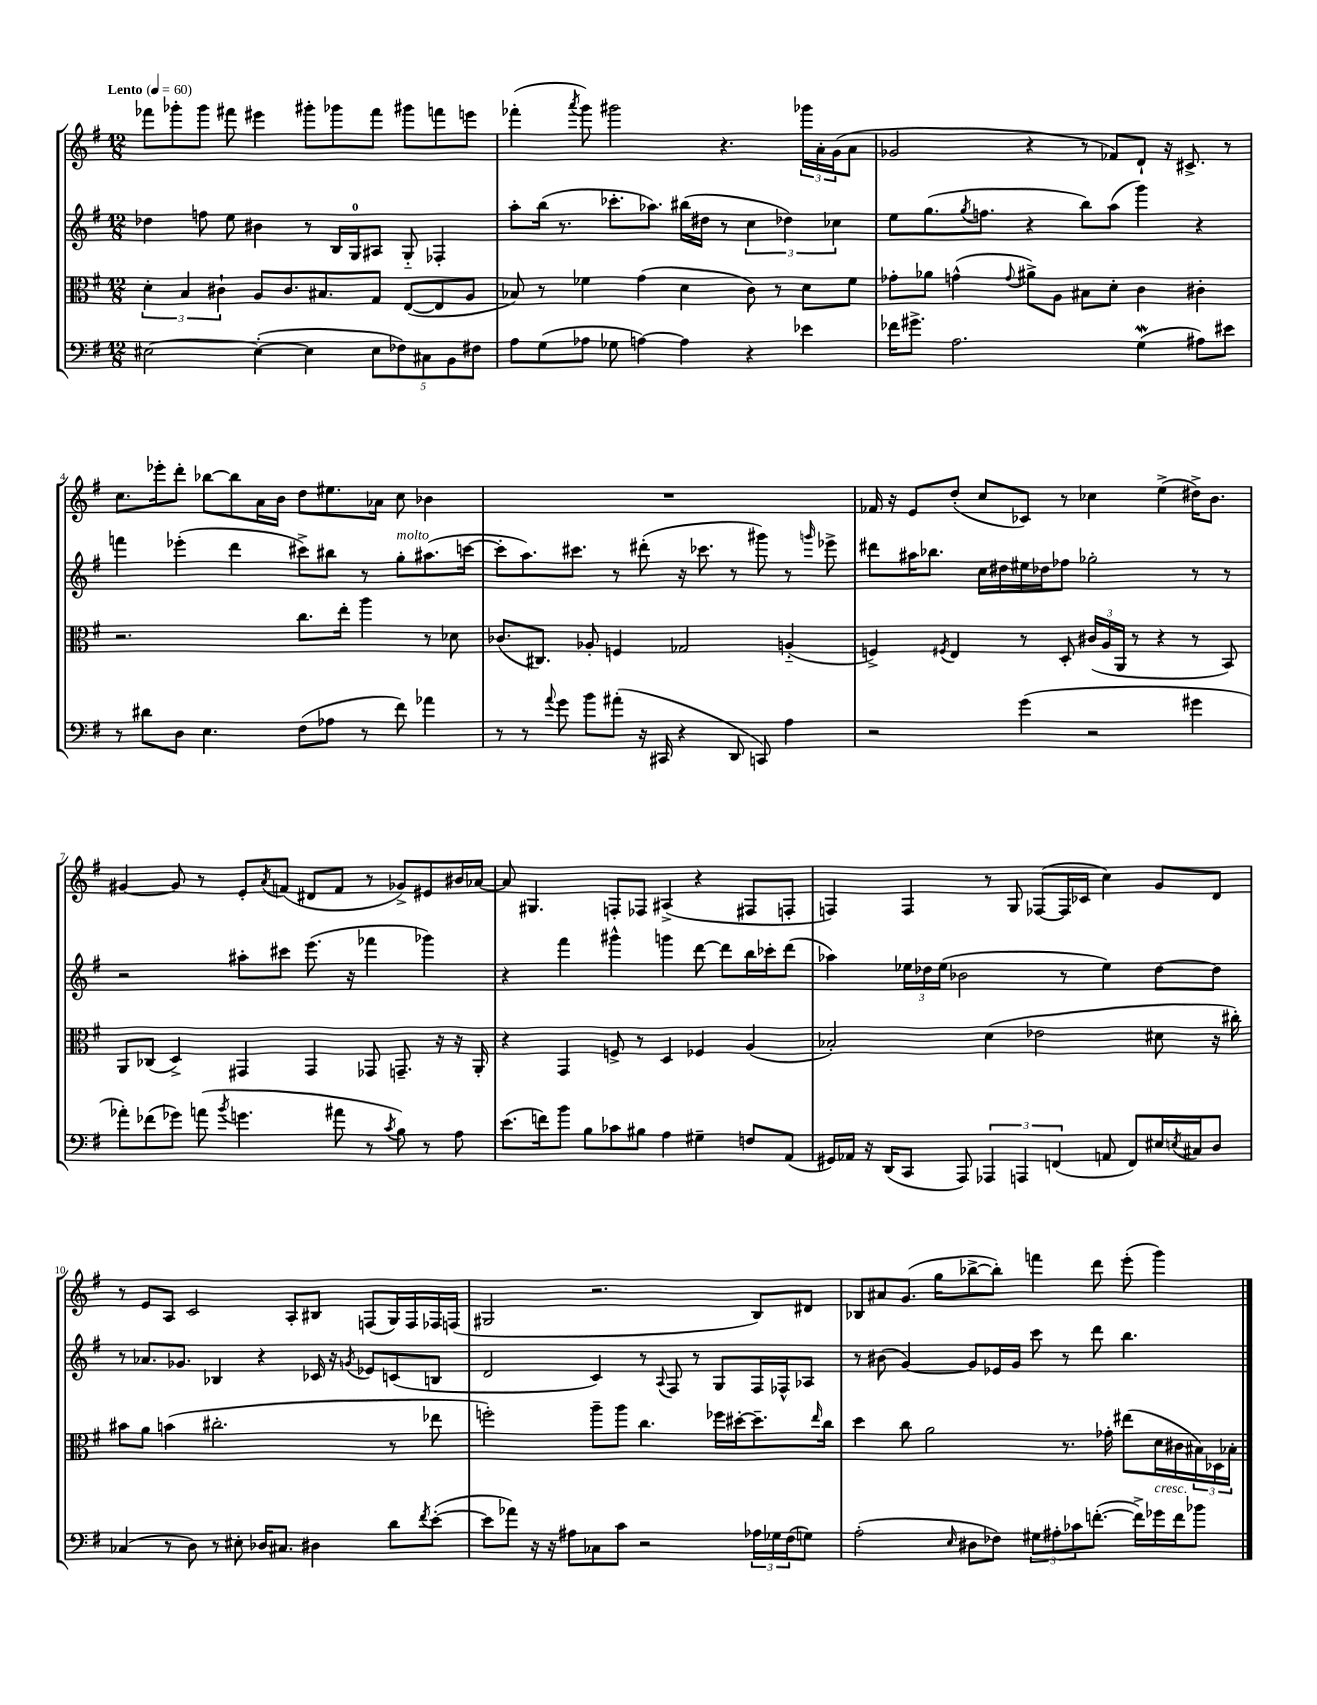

**kern	**kern	**kern	**kern
*staff4	*staff3	*staff2	*staff1
*clefF4	*clefC3	*clefG2	*clefG2
*k[f#]	*k[f#]	*k[f#]	*k[f#]
*M12/8	*M12/8	*M12/8	*M12/8
*MM60	*MM60	*MM60	*MM60
[2E#	6d'	4dd-	8fff-
.	.	.	8ggg-'
.	6B	.	.
.	.	8ff	8ggg-
.	6c#`	.	.
.	.	8ee	8fff#
(4E#'_	8A	4b#	4eee#
.	8.c#	.	.
4E#]	.	8r	8ggg#'
.	8.B#	.	.
.	.	16B	8ggg-
.	.	16G	.
10E#	8G	8A#	8fff#
10F-)	.	.	.
.	([8E	8G'~	8ggg#
10C#	.	.	.
.	8E]	4F-'	8fff
10BB	.	.	.
.	8A	.	8eee
10F#	.	.	.
=	=	=	=
8A	8B-)	8aa'	(4fff-'
(8G	8r	(16bb	.
.	.	8.r	.
.	.	.	8qaaa
8A-	4f-	.	8ggg)
8G-	.	8.ccc-'	2ggg#
[4A)	(4g	.	.
.	.	8.aa-)	.
4A]	4d	(16bb#	.
.	.	16dd#	.
.	.	8r	4.r
4r	8c)	6cc	.
.	8r	.	.
.	.	6dd-)	.
4e-	8d	.	24ggg-
.	.	.	24a'
.	.	6cc-	(24g
.	8f-	.	8a
=	=	=	=
16f-	8g-'	8ee	2g-
8.g#^	.	.	.
.	8a-	(8.gg	.
2.A	(4g^^	.	.
.	.	8qgg	.
.	.	8.ff	.
.	8qqg	.	.
.	8a#^)	4r	4r
.	8A	.	.
.	8B#	8bb)	8r
.	8d'	(8aa	8f-)
(4G	4c	4ggg)	8d`
.	.	.	16r
.	.	.	8.c#^
8A#)	4c#'	4r	.
8e#	.	.	8r
=	=	=	=
8r	2.r	4fff	8.cc
8d#	.	.	.
.	.	.	16eee-'
8D	.	(4eee-'	8ddd'
4.E	.	.	[8bb-
.	.	4ddd	8bb-]
.	.	.	16a
.	.	.	16b
(8F#	8.cc	8ccc#^)	8dd
8A-	.	8bb#	8.ee#
.	16ee'	.	.
8r	4aa	8r	.
.	.	.	16a-
8f#)	.	8gg'	8cc
4a-	8r	(8.aa#	4b-
.	8d-	.	.
.	.	[16ccc	.
=	=	=	=
8r	(8.c-	8ccc']	1.r
8r	.	8.aa)	.
.	8.C#)	.	.
8qqa	.	.	.
8g	.	.	.
.	.	8.ccc#	.
8b	8A-'	.	.
(8a#'	4F	8r	.
16r	.	(8ddd#'	.
16CC#	.	.	.
4r	2G-	16r	.
.	.	8.ccc-	.
8DD	.	8r	.
8CC)	.	8ggg#)	.
4A	(4A'~	8r	.
.	.	16qqggg	.
.	.	8eee-^	.
=	=	=	=
2r	4F^)	8ddd#	16f-
.	.	.	16r
.	.	16aa#	8e
.	.	8.bb-	.
.	8qF#	.	.
.	4E	.	(8dd'
.	.	16cc	8cc
.	.	16dd#	.
(4g	8r	16ee#	8c-)
.	.	16dd-	.
.	8D'	8ff-	8r
2r	(24c#	2gg-'	4cc-
.	24A	.	.
.	24AA	.	.
.	8r	.	.
.	4r	.	(4ee^
4g#	8r	8r	16dd#^)
.	.	.	8.b
.	8BB)	8r	.
=	=	=	=
8a-')	8AA	2r	[4g#
(8f-	(8C-	.	.
8g-)	4D^)	.	8g#]
(8a	.	.	8r
8qb	.	.	.
4.g	4GG#	8aa#'	8e'
.	.	.	8qa
.	.	8ccc#	(8f
.	4GG#	(8.eee	8d#
8a#	.	.	8f
.	.	16r	.
8r	8GG-	4fff-	8r
8qc	.	.	.
8B)	8.GG~	.	8g-^)
8r	.	4ggg-)	8e#
.	16r	.	.
8A	16r	.	16b#
.	16AA'	.	[16a-
=	=	=	=
(8.e	4r	4r	8a-]
.	.	.	4.G#
16f)	.	.	.
8b	4GG	4fff#	.
8B	.	.	.
8c-	8F^	4ggg#^^	8F'
8B#	8r	.	8F-
4A	4D	4ggg	(4A#^
4G#~	4F-	[8ddd	4r
.	.	8ddd]	.
8F	(4A	16bb	8F#
.	.	16ccc-'	.
(8AA	.	(8ddd	8F'
=	=	=	=
16GG#)	2B-')	4aa-)	4F)
16AA-	.	.	.
16r	.	.	.
(16DD	.	.	.
8CC	.	24ee-	4F
.	.	24dd-	.
.	.	(24ee-	.
8AAA)	.	2b-	.
6AAA-	(4d	.	8r
.	.	.	8G
6AAA	.	.	.
.	2e-	.	([8F-
(6FF	.	.	.
.	.	8r	16F-]
.	.	.	16c-
8AA	.	4ee-)	4cc)
8FF)	.	.	.
16E#	8d#	[8dd-	8g
8qE	.	.	.
16C#	.	.	.
8D	16r	8dd-]	8d
.	16cc#')	.	.
=	=	=	=
(4C-	8b#	8r	8r
.	8a	8.a-	8e
8r	(4b	.	8A
.	.	8.g-	.
8D)	.	.	2c
8r	2.cc#'	4B-	.
8E#'	.	.	.
16D-	.	4r	.
8.C#	.	.	.
.	.	.	8A'
4D#	.	16c-	8B#
.	.	16r	.
.	.	8qg	.
.	.	8e-	(8F
8d	8r	(8c	16G)
.	.	.	16F
8qf#	.	.	.
([8e'	8ee-	8B	16F-
.	.	.	(16F
=	=	=	=
8e]	2ff')	2d	2G#
8a-)	.	.	.
16r	.	.	.
16r	.	.	.
8A#	.	.	.
8C-	8aa~	4c)	2.r
8c	8aa	.	.
2r	4.cc	8r	.
.	.	8qqA	.
.	.	8F#	.
.	.	8r	.
.	16ff-	8G	.
.	[16dd#'	.	.
24A-	8.dd#~]	16F#	8B)
24G-	.	.	.
.	.	16F-^^	.
(24F#	.	.	.
8G)	.	8A-	8d#
.	16qqee	.	.
.	16cc	.	.
=	=	=	=
(2A'	4dd	8r	8B-
.	.	(8b#	8a#
.	8cc	[4g)	(8.g
.	2a	.	.
.	.	.	16gg
16qqE	.	.	.
8D#	.	8g]	[8bb-^
8F-)	.	16e-	8bb-'])
.	.	16g	.
12G#	.	8ccc	4fff
12A#'	.	.	.
.	8.r	8r	.
12c-	.	.	.
([8.f'	.	8ddd	8ddd
.	16g-'	.	.
.	(8ee#	4.bb	(8eee'
16f^])	.	.	.
16g-	16d	.	4ggg)
16f	16c#	.	.
8b-	24B#)	.	.
.	24D-	.	.
.	24B-'	.	.
==	==	==	==
*-	*-	*-	*-
